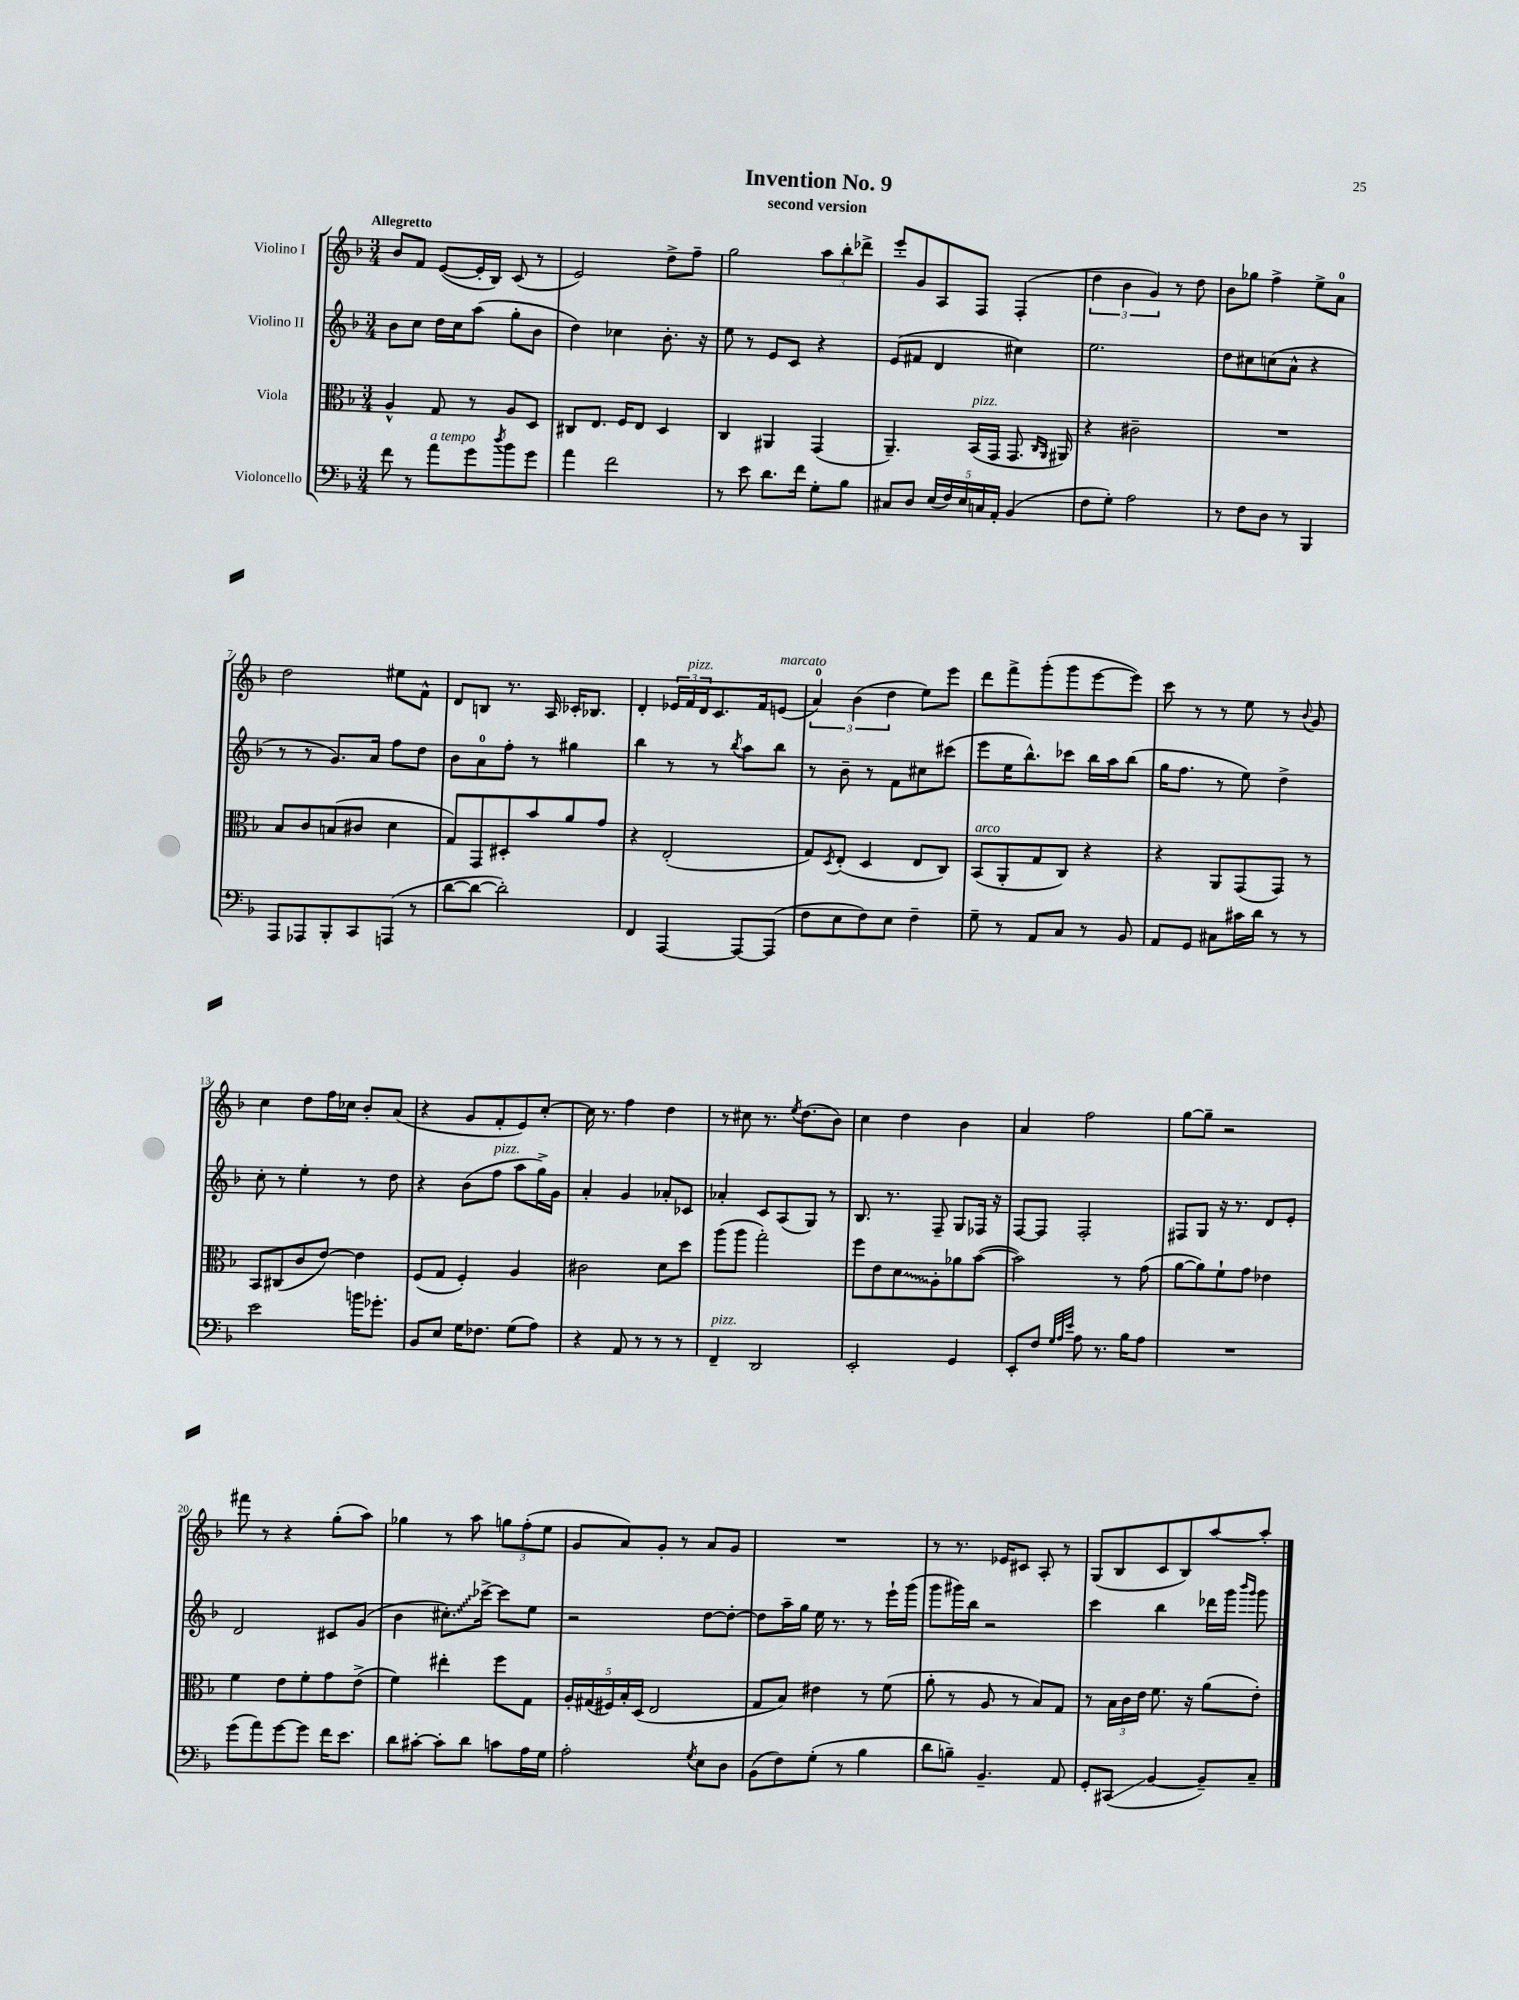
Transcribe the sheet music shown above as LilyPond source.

\header { title = "Invention No. 9" subtitle = "second version" }
<<
\new StaffGroup <<
\new Staff = "s0" \with { instrumentName = "Violino I" } {
    \clef treble \key f \major \numericTimeSignature \time 3/4 \tempo "Allegretto"
    bes'8 f'8 e'8~( e'16-. bes16) c'8( r8 |
    e'2) d''8-> f''8-- |
    g''2 \tuplet 3/2 { a''8 bes''8-. des'''8-> } |
    e'''8-. g'8 a8 f8 f4-.( |
    \tuplet 3/2 { d''4 bes'4 g'4) } r8 d''8 |
    bes'8 ges''8 f''4-> e''8-> a'8-0 |
    d''2 eis''8 f'8-^ |
    d'8 b8 r8. a16 ces'16-. bes8. |
    d'4-. \tuplet 3/2 { ees'16 f'16^\markup { \italic "pizz." } d'16 } c'8. f'16 e'8^\markup { \italic "marcato" }( |
    \tuplet 3/2 { a'4-0) bes'4( d''4 } e''8) e'''8 |
    d'''8 f'''8-> g'''8-.( g'''8 e'''8~ e'''8) |
    c'''8 r8 r8 e''8 r8 \appoggiatura { bes'8 } g'8 |
    c''4 d''8 f''16 ces''16 bes'8-. a'8( |
    r4 g'8 f'8-. e'8) c''8~-. |
    c''16 r8. f''4 d''4 |
    r8 cis''8 r8. \acciaccatura { e''8 } d''8.( bes'8) |
    c''4 d''4 bes'4 |
    a'4 f''2 |
    g''8~ g''8-- r2 |
    fis'''8 r8 r4 g''8-.( a''8) |
    ges''4 r8 a''8 \tuplet 3/2 { g''8 f''8-.( e''8 } |
    g'8 a'8) g'8-. r8 a'8 g'8 |
    R2. |
    r8 r8. ees'16 cis'8 a8-. r8 |
    g8( bes8 c'8 bes8) a''8~ a''8-. \bar "|." |
}
\new Staff = "s1" \with { instrumentName = "Violino II" } {
    \clef treble \key f \major \numericTimeSignature \time 3/4
    bes'8 c''8 d''16 c''16 a''8( g''8-. bes'8 |
    d''4) ces''4 bes'8.-. r16 |
    e''8 r8 e'8 c'8 r4 |
    e'8( fis'8 d'4 cis''4) |
    e''2. |
    d''8 cis''8 c''8( a'8-^ r4 |
    r8 r8 g'8.) a'16 f''8 d''8 |
    bes'8 a'8-0 f''8-. r8 gis''4 |
    bes''4 r8 r8 \acciaccatura { bes''8 } a''8 bes''8 |
    r8 bes'8-- r8 f'8 cis''8 cis'''8( |
    e'''8 e''16 bes''8.-^) ces'''8 bes''16 a''16 bes''8( |
    g''16 f''8. r8 e''8) d''4-> |
    c''8-. r8 e''4-. r8 d''8 |
    r4 bes'8( f''8^\markup { \italic "pizz." } a''8 g''16->) g'16 |
    a'4-. g'4 aes'8-. ces'8 |
    aes'4-. c'8 a8( g8) r8 |
    bes8. r8. f8-- g8 fes16 r16 |
    f8~ f8 f2-. |
    fis8 g8 r16 r8. d'8 e'8-. |
    d'2 cis'8 g'8( |
    bes'4 \once \override Glissando.style = #'zigzag cis''8.-.\glissando) ces'''16~-> ces'''8 e''8 |
    r2 d''8~ d''8~-. |
    d''8 a''16-- g''16 e''16 r8. r8 e'''16-! g'''16( |
    g'''8 gis'''16) bes''16 r2 |
    c'''4 bes''4 des'''16 g'''16 \grace { bes'''16 g'''16 } g'''8 \bar "|." |
}
\new Staff = "s2" \with { instrumentName = "Viola" } {
    \clef alto \key f \major \numericTimeSignature \time 3/4
    a4-^ g8 r8 a8 d8 |
    cis8 e8. f16 e8 d4 |
    c4 ais,4 g,4( |
    a,4.--) bes,16^\markup { \italic "pizz." }( g,16 g,8. \grace { c16 a,16 } ais,16) |
    r4 cis'2-- |
    R2. |
    bes8 c'8 b8( cis'8 d'4 |
    g8) g,8 dis8-. bes'8 a'8 g'8 |
    r4 e2-.( |
    g8) \acciaccatura { d8 } e8-.( d4 e8 c8) |
    bes,8^\markup { \italic "arco" }( a,8-. g8 c8) r4 |
    r4 a,8 g,8( g,8) r8 |
    bes,8 cis8( c'8 e'8~) e'4 |
    f8( g8 f4-.) a4 |
    cis'2 d'8 d''8 |
    a''8( a''8 g''2-.) |
    f''8 e'8 \once \override Glissando.style = #'zigzag d'8\glissando a8-. aes'8 bes'8~( |
    bes'2) r8 g'8( |
    a'8~ a'8) f'8-! g'8 ees'4 |
    f'4 e'8 f'8-. g'8 e'8->( |
    f'4) eis''4-. f''8 g8 |
    \tuplet 5/4 { a16-. gis16( fis16) bes16-. d16( } e2 |
    g8 bes8) eis'4 r8 f'8( |
    a'8-. r8 a8 r8 bes8) g8 |
    r8 \tuplet 3/2 { bes16 c'16 e'16 } f'8. r16 a'8( e'8-.) \bar "|." |
}
\new Staff = "s3" \with { instrumentName = "Violoncello" } {
    \clef bass \key f \major \numericTimeSignature \time 3/4
    f'8 r8 a'8^\markup { \italic "a tempo" } g'8 \acciaccatura { d''8 } bes'8 g'8 |
    a'4 f'2 |
    r8 e'8 d'8. f'16 g8-. bes8 |
    cis8 d8 \tuplet 5/4 { e16( f16) e16 c16 a,16-. } bes,4( |
    f8 g8-.) a2 |
    r8 f8 d8 r8 bes,,4 |
    a,,8 aes,,8 bes,,8-. c,8 a,,8( r8 |
    d'8~ d'8~ d'2-.) |
    f,4 a,,4~ a,,8~ a,,8( |
    f8 e8 f8) e8 f4-- |
    g8-- r8 a,8 c8 r8 bes,8 |
    a,8 g,8 cis8 cis'16 d'16 r8 r8 |
    e'2 b'16 ges'8.-. |
    bes,8 e8 g16 fes8. g8( a8) |
    r4 a,8 r8 r8 r8 |
    f,4--^\markup { \italic "pizz." } d,2 |
    e,2-. g,4 |
    e,8-. f8 \grace { g32 a32 e'32 } a8 r8. bes16 a8 |
    R2. |
    g'8( a'8) g'8~ g'8 f'16 e'8. |
    d'8 cis'8~-. cis'8-. d'8 c'8 a16 g16 |
    a2-. \acciaccatura { g8 } e8 d8 |
    bes,8( f8) g8-.( r8 bes4 |
    d'8 b8--) bes,4.-- a,8 |
    g,8-. cis,8\glissando( bes,4~ bes,8--) c8-- \bar "|." |
}
>>
>>
